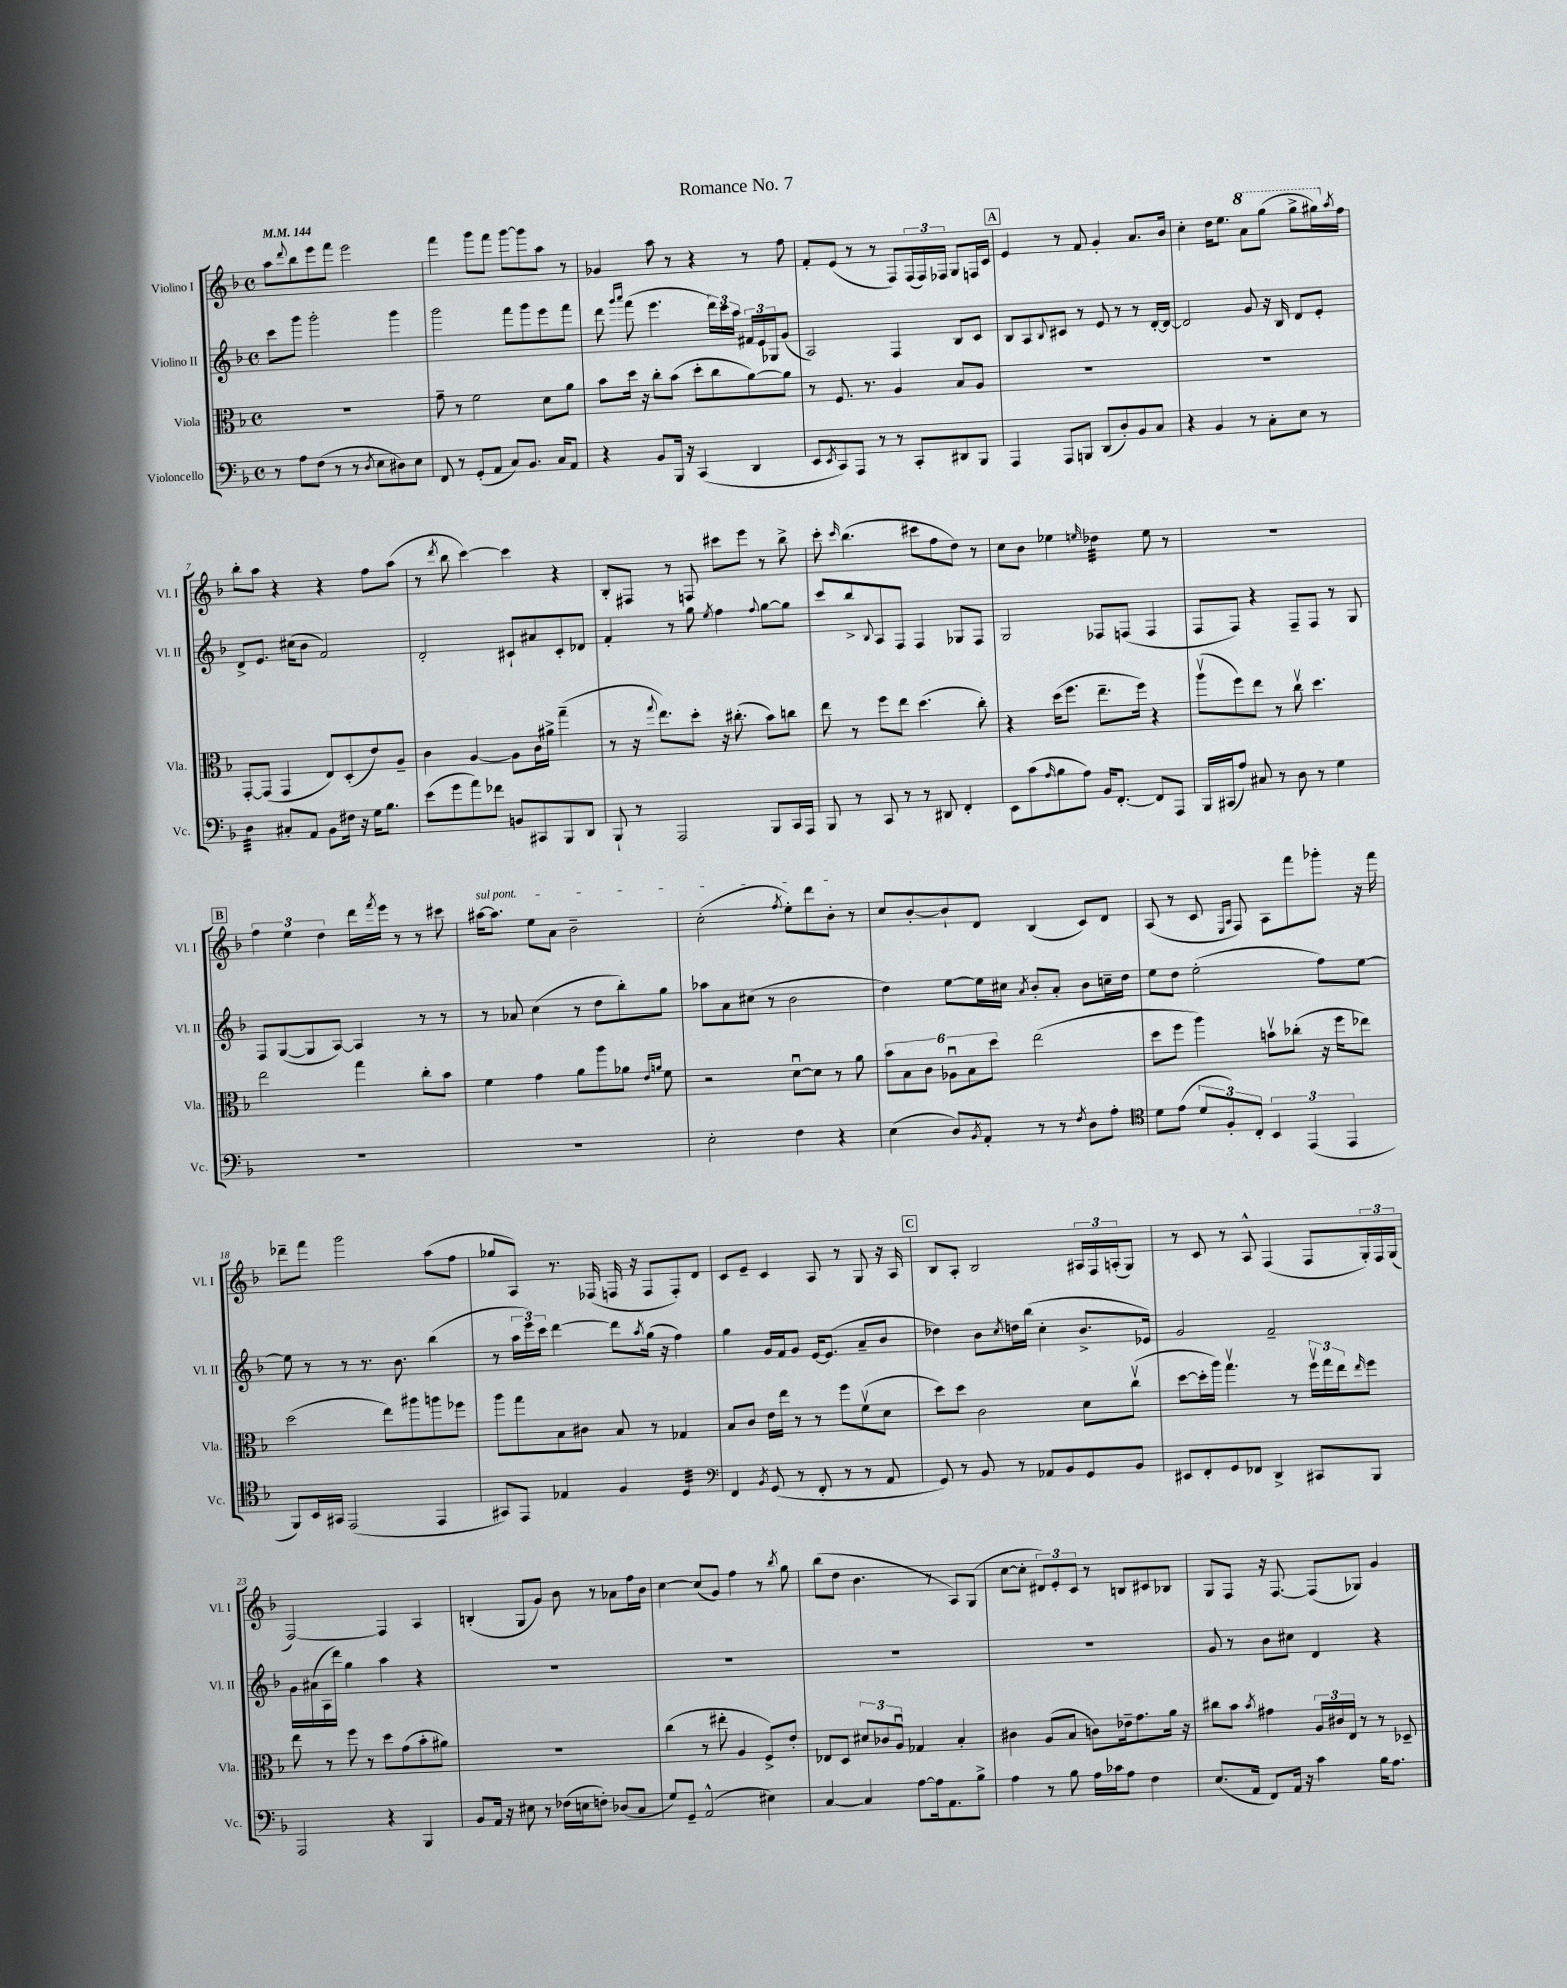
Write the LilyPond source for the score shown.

\header { title = "Romance No. 7" }
<<
\new StaffGroup <<
\new Staff = "s0" \with { instrumentName = "Violino I" shortInstrumentName = "Vl. I" } {
    \clef treble \key f \major \defaultTimeSignature \time 4/4 \tempo 4 = 144
    a''8 \appoggiatura { d'''8 } bes''8 e'''8 f'''8 e'''2 |
    f'''4 g'''8 f'''8 g'''8~ g'''8 a''8 r8 |
    ges'4 a''8 r8 r4 r8 f''8 |
    f'8-. e'8( r8 r8 f8) \tuplet 3/2 { f16( f16) fes16 } g8 f16 c'16 |
    \mark \markup { \box "A" } e'4 r8 f'8 g'4-. a'8. bes'16 |
    c''4-. d''16 e''8. \ottava #1 a''8 g'''8( g'''8-> gis'''16) \ottava #0 \acciaccatura { a''8 } f''16 |
    bes''8-. a''8 r4 r4 f''8 a''8( |
    r8 \acciaccatura { d'''8 } bes''8 c'''4~) c'''4 r4 |
    bes8-. fis8 r8 f8 cis'''8 e'''8 r8 bes''8-> |
    c'''8-. \grace { c'''16 } bes''4.( cis'''8 f''8 d''8) r8 |
    c''8 bes'8 ees''4 \grace { e''16 } des''4:32 e''8 r8 |
    R1 |
    \mark \markup { \box "B" } \tuplet 3/2 { f''4 e''4 d''4 } d'''16 \acciaccatura { f'''8 } e'''16 r8 r8 cis'''8 |
    \once \override TextSpanner.bound-details.left.text = \markup { \italic "sul pont." } ais''16~\startTextSpan ais''8. e''8 a'8 bes'2-- |
    c''2-.( \acciaccatura { f''8 } e''8-.) d'''8 bes'8-.\stopTextSpan r8 |
    c''8 bes'8~-. bes'8-! d'8 bes4( c'8) d'8 |
    a8( r8 c'8 \grace { e16 a16 } f8) a8 f'''8 ges'''8-. r16 f'''16 |
    des'''8-- f'''8 g'''2 a''8( f''8 |
    ges''8 a8) r8. fes16( f16 r16 f8 f8-.) d'8 |
    c'8 e'8-- c'4 a8 r8 g8 r16 a16 |
    \mark \markup { \box "C" } bes8 a8-. bes2 \tuplet 3/2 { ais16 f16 a16-.( } g8) |
    r8 c'8 r8 a8-^ f4( f8 \tuplet 3/2 { g16-.) f16 g16( } |
    f2~) f4 a4 |
    b4-.( g8 g'8) bes'8 r8 aes'8 f''16 bes'16 |
    c''4~ c''8( g'8) f''4 r8 \acciaccatura { bes''8 } g''8 |
    bes''8( d''8 bes'4. r8 a8) g8( |
    c''8~ c''8-. \tuplet 3/2 { dis'8) e'8-. c'8 } r8 b8 cis'8 bes8 |
    g8 f8 r16 f8.~ f8( ges8) g'4 \bar "|." |
}
\new Staff = "s1" \with { instrumentName = "Violino II" shortInstrumentName = "Vl. II" } {
    \clef treble \key f \major \defaultTimeSignature \time 4/4
    c'''8 g'''8 g'''2-. g'''4 |
    g'''2 f'''8 g'''8 e'''8 f'''8 |
    d'''8 \grace { g'''16 a'''16 } f'''8( e'''4. \tuplet 3/2 { d'''16) c'''16 a''16 } \tuplet 3/2 { fis'16 e'16 ges16 } g'8( |
    a2) f4 bes8 c'8 |
    \mark \markup { \box "A" } bes8 a8 \appoggiatura { bes8 } cis'8 r8 e'8 r8 r8 d'16~-. d'16~ |
    d'2 g'8 r16 bes16 d'8 e'8-. |
    d'8-> e'8. cis''16( bes'8 f'2) |
    d'2-. cis'8-! ais'8 cis'8-. des'8 |
    f'4-. r8 g''8 \acciaccatura { e''8 } f''4 \appoggiatura { f''8 } g''8~ g''8 |
    c'''8 bes''8-> \appoggiatura { bes8 } a8 f8 f4 ges8 f8 |
    g2 fes8 f8( f4 |
    f8 f8) r4 f8-- f8 r8 g8 |
    \mark \markup { \box "B" } f8 g8~( g8 a8~) a4 r8 r8 |
    r8 aes'8 c''4( r8 d''8 bes''8-.) g''8 |
    aes''8 a'8 cis''8( r8 bes'2 |
    d''4) e''8~ e''16 cis''16 \acciaccatura { a'8 } bes'8-. a'8-. bes'8 c''16-- d''16 |
    e''8 d''8 e''2-.( f''8) e''8~ |
    e''8 r8 r8 r8. bes'8. bes''4( |
    r8 \tuplet 3/2 { a''16 e'''16) c'''16 } d'''4~ d'''8 \acciaccatura { a''8 } g''16( r16 f''4) |
    g''4 g'16 f'16 g'8 e'16~ e'8.( a'8-- bes'8 |
    \mark \markup { \box "C" } des''4) bes'8 \acciaccatura { c''8 } d''16 bes''16( c''4-. bes'8.-> ees'16) |
    g'2 f'2-- |
    g'16 ais'16( a16 d'''16) g''4 a''4 r4 |
    R1 |
    R1 |
    R1 |
    R1 |
    g'8 r8 bes'8 cis''8 d'4 r4 \bar "|." |
}
\new Staff = "s2" \with { instrumentName = "Viola" shortInstrumentName = "Vla." } {
    \clef alto \key f \major \defaultTimeSignature \time 4/4
    R1 |
    g'8-- r8 f'2 d'8 a'8 |
    bes'8 d''16 r16 c''8-. bes'8( d''8-. c''8 a'8~) a'8 |
    r8 f8. r8. a4 bes8 a8 |
    \mark \markup { \box "A" } R1 |
    R1 |
    g,8~-. g,8( g,4 e8) d8-.( e'8) a8-- |
    c'4 a4~ a8 c'16 ais'16-> g''4--( |
    r8 r16 \appoggiatura { g''8 } e''8.) d''8-. r16 cis''8.-.( bes'8) c''8 |
    e''8 r8 f''8 e''8 d''4.( c''8-.) |
    r4 d''16( f''8. e''8.-- f''16) r4 |
    a''8\upbow( f''8) e''8 r8 c''8\upbow d''4. |
    \mark \markup { \box "B" } e''2 g''4 c''8-. bes'8 |
    f'4 g'4 a'8 a''8 aes'8 \grace { e'16 a'16 } f'8 |
    r2 d'8~\downbow d'8 r8 a'8 |
    \tuplet 6/4 { bes'8 bes8 c'8 aes8\downbow bes8 d''8 } e''2( |
    d''8 f''8 a''4) b'8\upbow ces''8-.( r16 f''16 ees''8) |
    d''2( e''8) ais''8 a''8 fes''8 |
    a''8 g''8 bes8 cis'8 bes8 r8 ges4 |
    bes8 c'8 e'16 e''16 r8 r8 f''8 f'8\upbow( d'8 |
    \mark \markup { \box "C" } d''8) d''8 c'2 d'8 c''8\upbow( |
    d''8~ d''16-. a''16) g''4.\upbow r8 \tuplet 3/2 { f''16\upbow g''16 e''16 } \grace { e''16 } f''8 |
    e''8 r8 f''8 r8 d''8 g'8( bes'8-. ais'8) |
    R1 |
    c''4( r8 eis''8-. a4 f8->) e'8-. |
    ees8 d8 \tuplet 3/2 { dis'8 ces'8 a8\downbow } ges4 bes4-. |
    cis'4 a8( bes8 c'8) ees'16-- g'8. a'16 r16 |
    cis''8 bes'8 \acciaccatura { bes'8 } gis'4 \tuplet 3/2 { a16 cis'16 e16 } r8 r8 des8-- \bar "|." |
}
\new Staff = "s3" \with { instrumentName = "Violoncello" shortInstrumentName = "Vc." } {
    \clef bass \key f \major \defaultTimeSignature \time 4/4
    r8 a8 f8( r8 r8 \acciaccatura { d8 } e8 dis8) e8 |
    f,8 r8 g,8-.( a,8 c8) bes,8. c16 a,8 |
    r4 bes,8 bes,,16 r16 c,4( d,4 |
    e,8 \acciaccatura { e,8 } c,8) a,,8 r8 r8 c,8-. dis,8 bes,,8 |
    \mark \markup { \box "A" } a,,4 a,,8 b,,8 d,8( d8-.) bes,8 c8 |
    r4 bes,4 r8 c8-. e8 r8 |
    d4:32 cis8-. a,8 bes,8 fis16 r16 g16 bes8. |
    e'8( g'8 a'8) fes'8 b,8 cis,8 bes,,8 d,8 |
    bes,,8-! r8 a,,2 bes,,8 c,16 a,,16 |
    bes,,8 r8 c,8 r8 r8 dis,8 f,4-. |
    e,8 c'8( \grace { a16 } bes8 a8) bes,16 f,8.~-. f,8 a,,8 |
    bes,,16 cis,16( a8) cis8 r8 d8 r8 g4 |
    \mark \markup { \box "B" } R1 |
    R1 |
    e2-. f4 r4 |
    e4( d8) \acciaccatura { bes,8 } a,8-. r8 r8 \acciaccatura { f8 } d8 a8-. |
    \clef tenor d'8 e'8( \tuplet 3/2 { d'8 f8-.) c8-. } \tuplet 3/2 { bes,4 e,4( e,4 } |
    f,8) bes,16 gis,16 e,2( e,4 |
    gis,8) e,8 ees4 f4 d4:32 |
    \clef bass f,4 \acciaccatura { bes,8 } g,8( r8 f,8-. r8 r8 a,8 |
    \mark \markup { \box "C" } g,8) r8 bes,8 r8 aes,8 bes,8 g,8 bes,8 |
    eis,8 f,8-. g,8 fes,8 d,4-> cis,8 bes,,8 |
    a,,2 r4 bes,,4 |
    bes,8 a,16 r16 eis8 r8 fes16( e16 f8-.) des8( c8 |
    g8) g,8-- a,2-^( eis4) |
    c4~ c4 a8~ a16 a,8. bes8-> |
    a4 r8 bes8 a16 ces'16 a8 f4 |
    e8.( a,16 f,8) a,16 r16 c'4 bes16 a8. \bar "|." |
}
>>
>>
